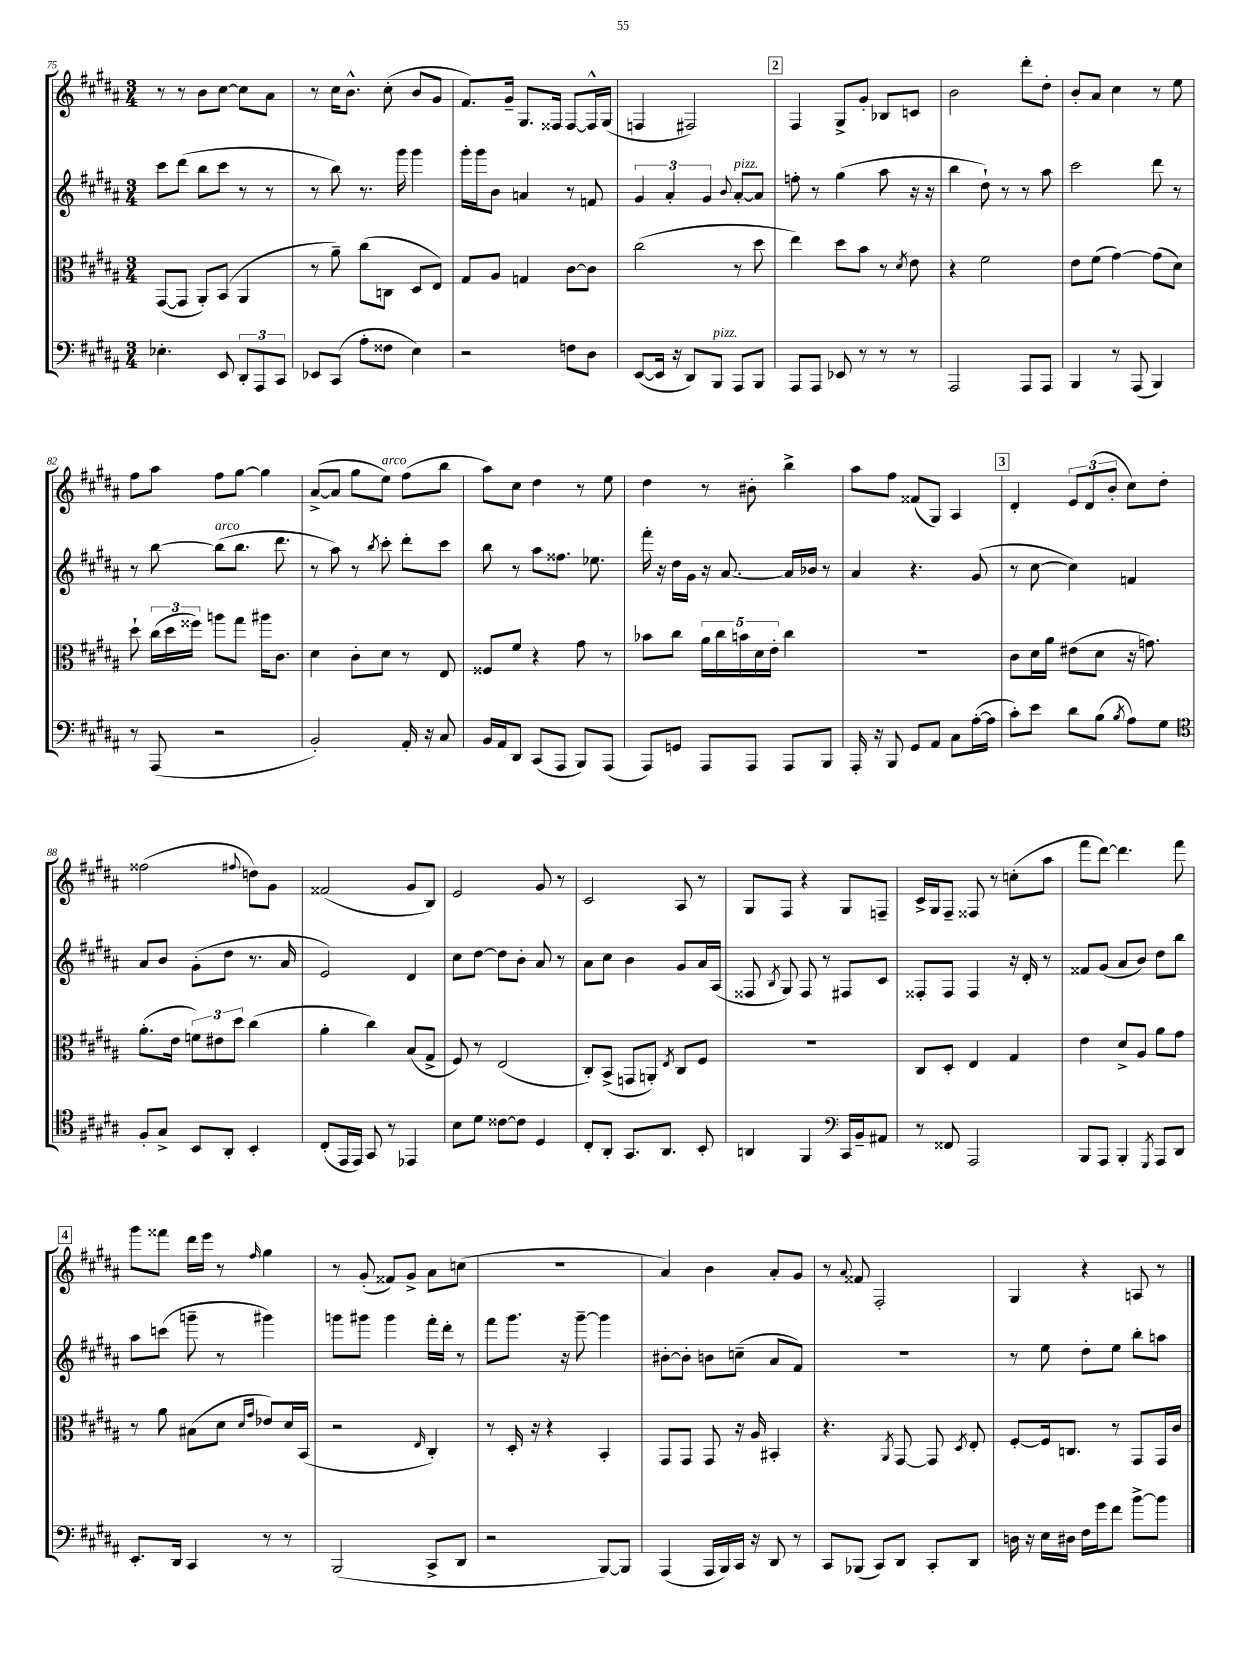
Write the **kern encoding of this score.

**kern	**kern	**kern	**kern
*staff4	*staff3	*staff2	*staff1
*clefF4	*clefC3	*clefG2	*clefG2
*k[f#c#g#d#a#]	*k[f#c#g#d#a#]	*k[f#c#g#d#a#]	*k[f#c#g#d#a#]
*M3/4	*M3/4	*M3/4	*M3/4
4.E-'	([8GG#	8ccc#	8r
.	8GG#]	(8ddd#	8r
.	8AA#')	8bb	8b
8EE	(8BB	8ccc#	[8cc#
12DD#'	4AA#	8r	8cc#]
12AAA#	.	.	.
.	.	8r	8a#
12CC#	.	.	.
=	=	=	=
8EE-	8r	8r	8r
(8CC#	8a#~)	8bb)	16cc#
.	.	.	8.b^^
8A#'	(8cc#	8.r	.
8F##	8C	.	(8cc#'
.	.	16ggg#	.
4E)	8D#	4ggg#	8b
.	8E)	.	8g#
=	=	=	=
2r	8G#	16ggg#'	8.f#)
.	.	16ggg#	.
.	8A#	8b	.
.	.	.	16g#~
.	4G	4a	8.G#
.	.	.	16F##
8F	[8c#	8r	[8F##
8D#	8c#]	8f	16F##^^]
.	.	.	(16G#
=	=	=	=
([8EE	(2cc#	6g#	4F
16EE]	.	.	.
.	.	6a#'	.
16r	.	.	.
8DD#)	.	.	2F#)
.	.	6g#	.
8BBB	.	.	.
.	.	8qqb	.
8AAA#	8r	[8a#'	.
8BBB	8dd#	8a#]	.
=	=	=	=
8AAA#	4ee)	8ff'	4F#
8AAA#	.	8r	.
8EE-	8dd#	(4gg#	8G#^
8r	8b	.	8g#'
8r	8r	8aa#	8B-
.	8qd#	.	.
8r	8e	16r	8c
.	.	16r	.
=	=	=	=
2AAA#	4r	4bb	2b
.	2f#	8dd#`)	.
.	.	8r	.
8AAA#	.	8r	8ddd#'
8AAA#	.	8aa#	8dd#'
=	=	=	=
4BBB	8e	2ccc#	8b'
.	(8f#	.	8a#
8r	[4g#)	.	4cc#
(8AAA#	.	.	.
4BBB)	(8g#]	8ddd#	8r
.	8d#)	8r	8ee
=	=	=	=
8r	8dd#`	8r	8ff#
(8AAA#	(24cc#	[8bb	8aa#
.	24dd#	.	.
.	24ff##)	.	.
2r	8aa	(8bb]	8ff#
.	8gg#	8.bb	[8gg#
.	16aa#	.	4gg#]
.	8.c#	8.ddd#	.
=	=	=	=
2BB')	4d#	8r	([8a#^
.	.	8aa#)	8a#]
.	8c#'	8r	8gg#
.	.	8qbb	.
.	8d#	8ccc#'	8ee)
16AA#'	8r	8ddd#'	(8ff#
16r	.	.	.
8C#	8E	8ccc#	8bb
=	=	=	=
16BB	8F##	8bb	8aa#)
16AA#	.	.	.
8DD#	8f#	8r	8cc#
(8CC#	4r	8aa#	4dd#
8AAA#	.	8.ff##	.
8BBB)	8g#	.	8r
.	.	8.ee-	.
(8AAA#	8r	.	8ee
=	=	=	=
8AAA#)	8b-	16fff#'	4dd#
.	.	16r	.
8GG	8cc#	16dd#	.
.	.	16g#	.
8AAA#	20a#	16r	8r
.	20cc#	.	.
.	.	[8.a#	.
.	20b	.	.
8AAA#	.	.	8b#'
.	20d#	.	.
.	20e'	.	.
8AAA#	4cc#	16a#]	4bb^
.	.	16b-	.
8BBB	.	8r	.
=	=	=	=
16AAA#'	2.r	4a#	8aa#
16r	.	.	.
8BBB	.	.	8ff#
8GG#	.	4.r	(8f##
8AA#	.	.	8G#)
8C#	.	.	4A#
([16A#'	.	(8g#	.
16A#]	.	.	.
=	=	=	=
8c#')	8c#	8r	4d#'
8e	16d#	[8cc#	.
.	16a#	.	.
8d#	(8e#	4cc#])	12e
.	.	.	(12d#
(8B	8d#	.	.
.	.	.	12b'
8qB	.	.	.
8A#)	16r	4f	8cc#)
.	8.g)	.	.
8G#	.	.	8dd#'
=	=	=	=
*clefC4	*	*	*
8F#'	(8.a#'	8a#	(2ff##
8G#^	.	8b	.
.	16e	.	.
8BB	12f)	(8g#'	.
.	12e#	.	.
8AA#'	.	8dd#	.
.	12dd#	.	.
.	.	.	8qqff#
4BB'	(4cc#	8.r	8dd)
.	.	.	8g#
.	.	16a#	.
=	=	=	=
(8C#'	4a#'	2e)	(2f##
16EE	.	.	.
16EE)	.	.	.
8GG#	4cc#)	.	.
8r	.	.	.
4EE-	(8B	4d#	8g#
.	8G#^	.	8B)
=	=	=	=
8B	8F#)	8cc#	2e
8d#	8r	[8dd#	.
[8c##	(2E	8dd#]	.
8c##]	.	8b'	.
4D#	.	8a#	8g#
.	.	8r	8r
=	=	=	=
8C#'	8C#')	8a#	2c#
8AA#'	(8BB^	8cc#	.
8.GG#	8GG	4b	.
.	8AA')	.	.
8.AA#	.	.	.
.	8qE	.	.
.	8C#	8g#	8A#
8BB'	8F#	16a#	8r
.	.	(16A#	.
=	=	=	=
4AA	2.r	8F##	8G#
.	.	8qB	.
.	.	8G#)	8F#
4FF#	.	8F##	4r
.	.	8r	.
*clefF4	*	*	*
16CC#	.	8F#	8G#
16BB~	.	.	.
8AA#	.	8c#	8F~
=	=	=	=
8r	8C#	8F##'	16c#^
.	.	.	16G#
8FF##	8D#'	8F##	8F#~
2AAA#	4E	4F##	8F##
.	.	.	8r
.	4G#	16r	(8cc'
.	.	16d#'	.
.	.	8r	8aa#
=	=	=	=
8BBB	4e	8f##	8fff#
8AAA#	.	(8g#	[8ddd#)
4BBB'	8d#^	8a#	4.ddd#]
.	8A#	8b)	.
8qGGG#	.	.	.
8AAA#	8a#	8dd#	.
8DD#	8g#	8bb	8fff#
=	=	=	=
8.EE'	8r	8aa#	8ggg#
.	8a#	(8ccc	8fff##
16DD#	.	.	.
4CC#	(8B#	8ggg~	16ddd#
.	.	.	16eee
.	8d#	8r	8r
.	16qqd#	.	.
.	16qqg#	.	16qqff#
8r	8e-)	4ggg#)	4gg#
8r	16d#	.	.
.	(16BB	.	.
=	=	=	=
(2BBB	2r	8ggg	8r
.	.	8ggg#	(8g#'
.	.	4ggg#	8f##)
.	.	.	8g#^
.	16qqE	.	.
8CC#^	4C#')	16fff#'	8a#
.	.	16ddd#'	.
8DD#	.	8r	(8cc
=	=	=	=
2r	8r	8fff#	2.r
.	16D#'	8.ggg#	.
.	16r	.	.
.	4r	.	.
.	.	16r	.
.	.	[8ggg#~	.
[8BBB)	4BB'	4ggg#]	.
8BBB]	.	.	.
=	=	=	=
(4AAA#	8GG#	[8b#'	4a#)
.	8GG#	8b#']	.
16AAA#	8GG#	8b	4b
16BBB)	.	.	.
16CC#	16r	(8cc~	.
16r	16A#	.	.
8DD#	4BB#'	8a#	8a#'
8r	.	8f#)	8g#
=	=	=	=
8CC#	4.r	2.r	8r
.	.	.	8qqa#
(8BBB-	.	.	8f##
8CC#)	.	.	2F#'
.	8qAA#	.	.
8DD#	[8GG#	.	.
8CC#'	8GG#]	.	.
.	8qD#	.	.
8DD#	8E'	.	.
=	=	=	=
16D	[8F#'	8r	4G#
16r	.	.	.
16E	16F#]	8ee	.
16D#	8.C	.	.
16F#	.	8dd#'	4r
16g#	.	.	.
8f#	8r	8ee	.
[8b^	8GG#	8bb'	8A
8b]	16GG#	8aa	8r
.	16c#	.	.
==	==	==	==
*-	*-	*-	*-
